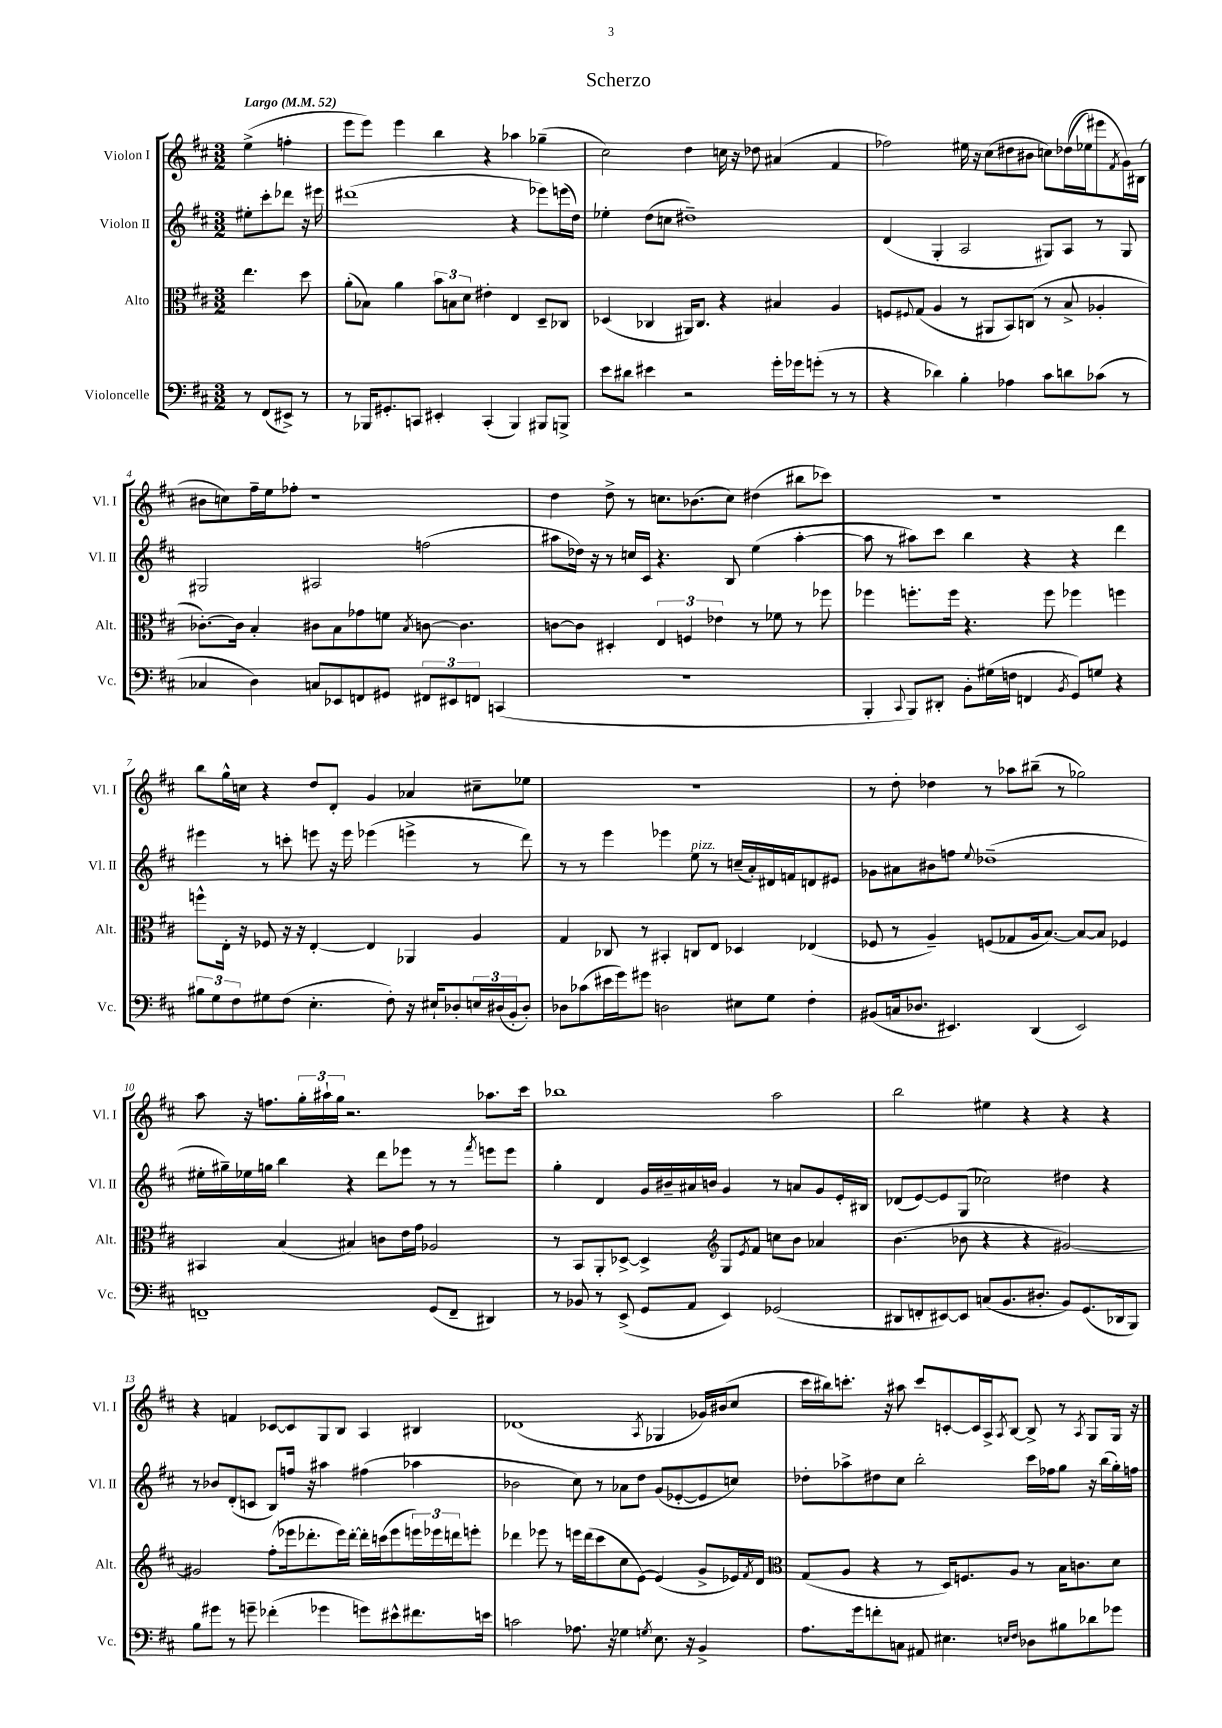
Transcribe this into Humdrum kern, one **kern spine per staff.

**kern	**kern	**kern	**kern
*part4	*part3	*part2	*part1
*staff4	*staff3	*staff2	*staff1
*I"Violoncelle	*I"Alto	*I"Violon II	*I"Violon I
*I'Vc.	*I'Alt.	*I'Vl. II	*I'Vl. I
*clefF4	*clefC3	*clefG2	*clefG2
*k[f#c#]	*k[f#c#]	*k[f#c#]	*k[f#c#]
*M3/2	*M3/2	*M3/2	*M3/2
*MM52	*MM52	*MM52	*MM52
=	=	=	=
!	!	!	!LO:TX:a:B:t=Largo
8r	4.ee\	8ee#X'\L	(4ee^\
(8FF#/L	.	8ccc#'\	.
8EE#X^/J)	.	8ddd-X\J	4ffn'\
8r	8dd\	16r	.
.	.	16eee#X\	.
=1	=1	=1	=1
8r	(8a'\L	(1ddd#X	8eee\L
16BBB-X/KL	8B-X\J)	.	8eee\J)
8.GG#X'/	.	.	.
.	4a\	.	4eee\
8CCn/J	.	.	.
4EE#X'/	12b\L	.	4bb\
.	12Bn\	.	.
.	12d\J	.	.
(4CC'/	4e#X'\	.	4r
4BBB-/)	4E/	4r	4aa-X\
8BBB#X/L	8D~/L	8eee-X\L)	(4gg-X~\
8BBBn^/J	8C-X/J	(16eeen\L	.
.	.	16dd\JJ)	.
=2	=2	=2	=2
8e\L	(4D-X/	4ee-X'\	2cc#\)
8d#X\J	.	.	.
4e#X\	4C-X/	(8dd\L	.
.	.	8ccn\J	.
2r	16AA#X/KL)	1dd#X~)	4dd\
.	8.C-/J	.	.
.	4r	.	16ccn\
.	.	.	16r
.	.	.	8dd-X\
16g'\LL	4B#X/	.	(4a#X/
16g-X\J	.	.	.
(8gn'\J	.	.	.
8r	4A/	.	4f#/
8r	.	.	.
=3	=3	=3	=3
4r	8Fn/L	(4d/	2ff-X\)
.	8qqF#X/	.	.
.	(8G/J	.	.
4d-X\)	4A/	4G'/	.
4B'\	8r	2A/	16ee#X\
.	.	.	16r
.	8AA#X/L	.	(8cc#\L
4A-X\	8BB/)	.	8dd#X\
.	(8Cn/J	.	8b#X\J
8c#\L	8r	8G#X/L)	8ccn\L)
8dn\	8B^/	8A/J	((16dd-X\L
.	.	.	16ee-X\J)
(8c-X\J	4A-X'/	8r	8eee#X\
.	.	.	8qf#/
8r	.	8G#/	16g\L)
.	.	.	(16B#X\JJ
!!LO:LB:g=z
=4	=4	=4	=4
4C-X/	[8.c-X'\L)	2G#X/	8b#X\L
.	.	.	8ccn\)
.	16c-\Jk]	.	.
4D\)	4B'/	.	16ff#~\L
.	.	.	16ee\J
.	.	.	8ff-X'\J
8Cn/L	8c#X\L	2A#X/	1r
8EE-X/	8B\	.	.
8FFn/	8g-X\	.	.
8GG#X/J	8fn\J	.	.
.	8qB/	.	.
12FF#X/L	[8cn\	(2ffn\	.
12EE#X/	.	.	.
.	4.c\]	.	.
12FFn/J	.	.	.
(4CCn/	.	.	.
=5	=5	=5	=5
1.r	[8cn\L	8aa#X\L	4dd\
.	8c\J]	16dd-X\Jk)	.
.	.	16r	.
.	4D#X'/	8r	8dd^\
.	.	16ccn/LL	8r
.	.	16c#/JJ	.
.	6E/	4.r	8.ccn\L
.	6Fn/	.	.
.	.	.	(8.b-X\
.	6e-X\	.	.
.	.	8B/	8cc\J)
.	8r	(4ee\	(4dd#X\
.	8f-X\	.	.
.	8r	[4aa#'\	8bb#X\L
.	8ff-X\	.	8ccc-X\J)
=6	=6	=6	=6
4BBB'/	4ff-X\	8aa#\]	1.r
.	.	8r	.
8qqCC#/	.	.	.
8BBB/L)	8.ffn'\L	8aa#X\L)	.
8DD#X'/J	.	8ccc#\J	.
.	16ff\Jk	.	.
8BB'\L	4.r	4bb\	.
(16G#X\L	.	.	.
16Fn\JJ	.	.	.
4FFn/	.	4r	.
.	8ff\	.	.
8qBB/	.	.	.
8GG/L)	4ff-X\	4r	.
8Gn/J	.	.	.
4r	4ffn\	4ddd\	.
!!LO:LB:g=z
=7	=7	=7	=7
12B#X\L	8ffn^^\L	4eee#X\	8bb\L
12G\	.	.	.
.	16E'\Jk	.	16gg^^\L
12F#\	.	.	.
.	16r	.	16ccn\JJ
8G#X\	8F-X/	8r	4r
(8F#\J	16r	8cccn'\	.
.	16r	.	.
4.E'\	[4E'/	8eeen\	8dd/L
.	.	16r	8d'/J
.	.	16eee\	.
.	4E/]	(4eee-X\	4g/
8F#'\)	.	.	.
16r	4AA-X/	4eeen^\	4a-X/
16E#X`/KL	.	.	.
8D-X'/	.	.	.
24En/L	4A/	8r	8cc#X~\L
(24D#X/	.	.	.
24BB'/J	.	.	.
8D#'/J)	.	8ddd\)	8ee-X\J
=8	=8	=8	=8
8D-X\L	4G/	8r	1.r
(8c-X\	.	8r	.
16e#X\L	8C-X/	4eee\	.
16g\J)	.	.	.
8g#X\J	8r	.	.
2Dn\	4BB#X'/	4eee-X\	.
!	!	!LO:TX:a:i:t=pizz.	!
.	8Cn/L	8ee\	.
.	8E/J	8r	.
8E#X\L	4D-X/	(16ccn~/LL	.
.	.	16a'/)	.
8G\J	.	16d#X/	.
.	.	16fn/J	.
4F#'\	(4E-X/	8dn/	.
.	.	8e#X/J	.
=9	=9	=9	=9
(8BB#X/L	8F-X/	8g-X\L	8r
16Cn/k	8r	8a#X\	8dd'\
8.D-X/J	.	.	.
.	4A~/)	8b#X\	4dd-X\
4.EE#X/)	.	8ffn\J	.
.	.	8qqee/	.
.	(8Fn/L	(1dd-X~	8r
.	8G-X/	.	8aa-X\L
(4DD/	16A/k	.	(8bb#X~\J
.	[8.B/J)	.	.
.	.	.	8r
2EE#/)	8B/L_	.	2gg-X\)
.	8B/J]	.	.
.	4F-X/	.	.
!!LO:LB:g=z
=10	=10	=10	=10
1FFn~	4BB#X/	16ee#X'\LL	8aa\
.	.	16gg#X~\)	.
.	.	16ee-X\	16r
.	.	16ggn\JJ	8.ffn\L
.	(4B/	4bb\	.
.	.	.	24gg'\L
.	.	.	24aa#X`\
.	.	.	24gg\JJ
.	4B#X/)	4r	2.r
.	8cn\L	8ddd\L	.
.	16e\L	8eee-X\J	.
.	16g\JJ	.	.
(8GG/L	2A-X/	8r	.
8FF~/J	.	8r	.
.	.	8qfff#/	.
4DD#X/)	.	8eeen\L	8.aa-X\L
.	.	8eee\J	.
.	.	.	16ccc#\Jk
=11	=11	=11	=11
8r	8r	4gg'\	1bb-X
8BB-X/	8BB/L	.	.
8r	8AA'/	4d/	.
(8EE^/	[8D-X^/J	.	.
8GG/L	4D-^/]	16g/LL	.
.	.	16b#X~/	.
8AA/J	.	16a#X/	.
.	.	16bn/JJ	.
*	*clefG2	*	*
4EE/)	8G/L	4g/	.
.	8qe/	.	.
.	8f#/J	.	.
(2GG-X/	8ccn\L	8r	2aa\
.	8b\J	8an/L	.
.	4a-X/	8g/	.
.	.	16e'/L	.
.	.	16B#X/JJ	.
=12	=12	=12	=12
8DD#X/L	(4.b\	(8d-X/L	2bb\
8FFn'/	.	[8e/)	.
[8EE#X/)	.	8e/]	.
8EE#/J]	8b-X\	(8G/J	.
(8Cn/L	4r	2cc-X\)	4ee#X\
8.BB/	.	.	.
.	4r	.	4r
8.D#X'/J	.	.	.
8BB/L)	[2g#X/)	4dd#X\	4r
(8.GG/	.	.	.
.	.	4r	4r
16DD-X/k	.	.	.
8BBB/J)	.	.	.
!!LO:LB:g=z
=13	=13	=13	=13
8B\L	2g#X/]	8r	4r
8g#X\J	.	8b-X/L	.
8r	.	(8d'/	4fn/
8gn~\	.	8cn/J	.
(4f-X'\	(8ff#'\L	8B/L)	[8c-X/L
.	16eee-X\k	16ffn/Jk	8c-/]
.	8.ddd-X'\	16r	.
4g-X\	.	4aa#X\	8G/
.	16eee-\L)	.	8B/J
.	[16ddd-'\JJ	.	.
8gn\L)	16ddd-'\LL]	(4ff#X\	4A/
.	(16cccn\J	.	.
8e#X^^\	8eee-\	.	.
8.f#X\	24eeen\L)	4aa-X\	4B#X/
.	24eee-X\	.	.
.	24dddn\J	.	.
.	8eeen'\J	.	.
16en\Jk	.	.	.
=14	=14	=14	=14
2cn\	4ddd-X\	2b-X\	(1d-X
.	8eee-X\	.	.
.	8r	.	.
8.A-X\	16eeen\LL	8cc#\)	.
.	(16ddd-\J	.	.
.	8ccc#\	8r	.
16r	.	.	.
4G-X\	8cc#\	8a-X\L	.
.	[8e\J)	8dd\J	.
8qGn/	.	.	8qA/
8.E\	(4e/]	(8g/L	4G-X/
.	.	[8e-X'/	.
16r	.	.	.
4BB^/	8g^/L	8e-/]	16g-X/LL)
.	.	.	(16b#X/J
.	16e-X/L)	8ccn/J)	8cc#/J
.	8qf#/	.	.
.	16d/JJ	.	.
=15	=15	=15	=15
*	*clefC3	*	*
8.A\L	(8G/L	8dd-X'\L	16ccc#\LL
.	.	.	16bb#X\J)
.	8A/J	8aa-X^\	8.cccn'\J
16g\k	.	.	.
8fn'\	4r	8dd#X\	.
.	.	.	16r
8Cn\J	.	8cc#\J	8aa#X\
8AA#X/	8r	2bb'\	8ccc/L
4.E#X\	16D/KL)	.	[8cn'/
.	8.Fn/	.	.
.	.	.	16c/L]
.	.	.	16A^/J
.	.	.	8qA/
.	8A/J	.	[8B/J
16qqEn/LL	.	.	.
16qqF#/JJ	.	.	.
8D-X\L	8r	16ccc#\LL	8B^/]
.	.	16ff-X\J	.
8B#X\	16B\KL	8gg\J	8r
.	8.cn\	.	.
.	.	.	8qA/
8d-X\	.	16r	8G/L
.	.	(16bb\LL	.
8g-X\J	8d\J	16gg'\)	16G/Jk
.	.	16ffn\JJ	16r
==	==	==	==
*-	*-	*-	*-
